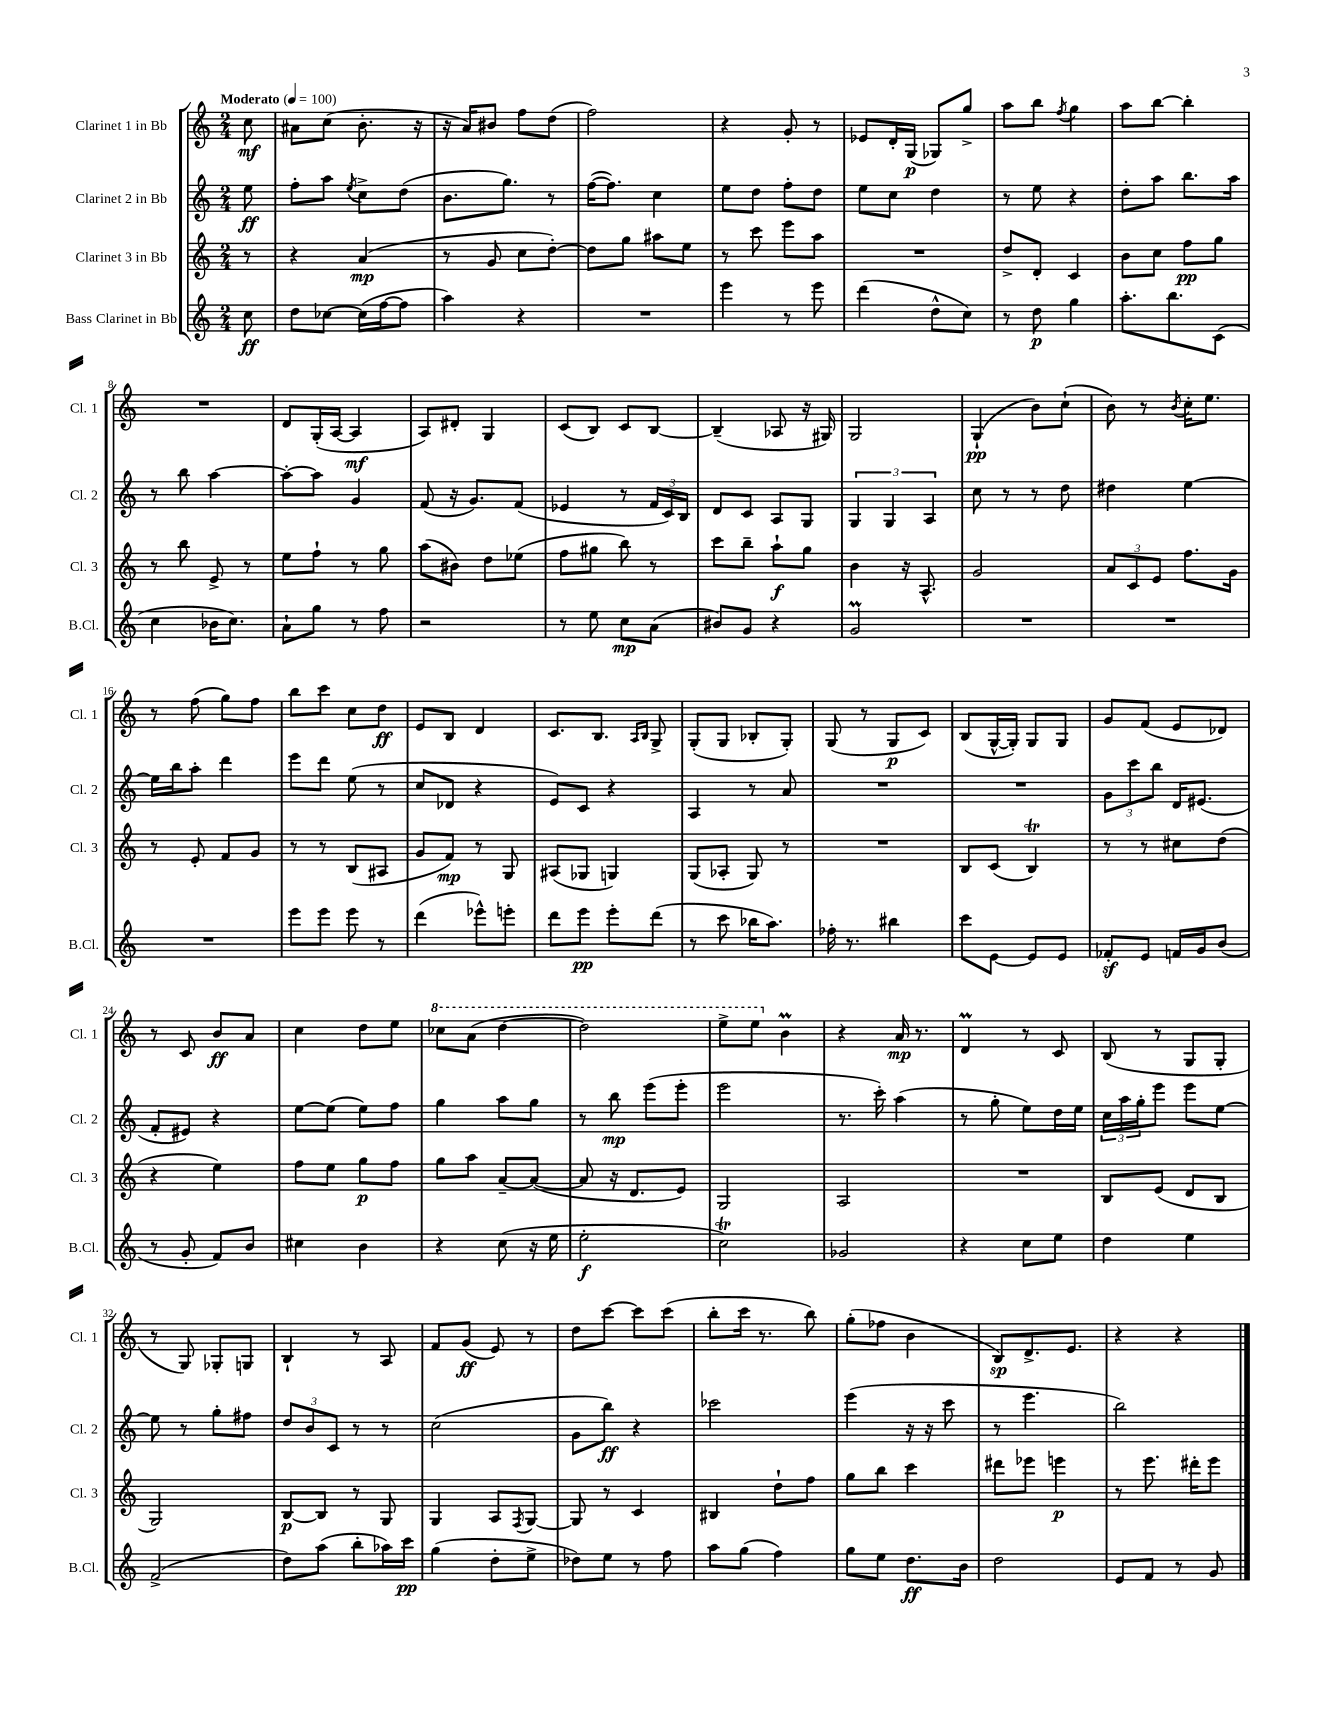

**kern	**kern	**kern	**kern
*staff4	*staff3	*staff2	*staff1
*clefG2	*clefG2	*clefG2	*clefG2
*k[]	*k[]	*k[]	*k[]
*M2/4	*M2/4	*M2/4	*M2/4
*MM100	*MM100	*MM100	*MM100
8cc	8r	8ee	8cc
=	=	=	=
8dd	4r	8ff'	8a#
[8cc-	.	8aa	(8cc
.	.	8qee	.
(16cc-]	(4a	8cc^	8.b'
[16ff	.	.	.
8ff]	.	(8dd	.
.	.	.	16r
=	=	=	=
4aa)	8r	8.b	16r
.	.	.	16a)
.	8g	.	8b#
.	.	8.gg)	.
4r	8cc	.	8ff
.	[8dd')	8r	(8dd
=	=	=	=
2r	8dd]	([16ff	2ff)
.	.	8.ff])	.
.	8gg	.	.
.	8aa#	4cc	.
.	8ee	.	.
=	=	=	=
4eee	8r	8ee	4r
.	8ccc	8dd	.
8r	8eee	8ff'	8g'
8eee	8aa	8dd	8r
=	=	=	=
(4ddd	2r	8ee	8e-
.	.	8cc	16d'
.	.	.	(16G
8dd^^	.	4dd	8G-)
8cc)	.	.	8gg^
=	=	=	=
8r	8dd^	8r	8aa
8dd	8d'	8ee	8bb
.	.	.	8qff
4gg	4c	4r	4gg
=	=	=	=
8.aa'	8b	8dd'	8aa
.	8cc	8aa	[8bb
8.bb	.	.	.
.	8ff	8.bb	4bb']
(8c	8gg	.	.
.	.	16aa	.
=	=	=	=
4cc	8r	8r	2r
.	8bb	8bb	.
16b-	8e^	[4aa	.
8.cc)	.	.	.
.	8r	.	.
=	=	=	=
8a`	8ee	8aa'_	8d
8gg	8ff`	8aa]	(16G'
.	.	.	[16A
8r	8r	4g	4A]
8ff	8gg	.	.
=	=	=	=
2r	(8aa	(8f	8A)
.	8b#)	16r	8d#'
.	.	8.g)	.
.	8dd	.	4G
.	(8ee-	(8f	.
=	=	=	=
8r	8ff	4e-	(8c
8ee	8gg#	.	8B)
8cc	8bb)	8r	8c
(8a	8r	24f	[8B
.	.	24c)	.
.	.	24B	.
=	=	=	=
8b#)	8ccc	8d	(4B~]
8g	8bb~	8c	.
4r	8aa`	8A	8A-
.	8gg	8G	16r
.	.	.	16G#)
=	=	=	=
2g	4b	6G	2G
.	.	6G	.
.	16r	.	.
.	8.A^^	.	.
.	.	6A	.
=	=	=	=
2r	2g	8cc	(4G`
.	.	8r	.
.	.	8r	8b)
.	.	8dd	(8cc`
=	=	=	=
2r	12a	4dd#	8b)
.	12c	.	.
.	.	.	8r
.	12e	.	.
.	.	.	8qb
.	8.ff	[4ee	16cc'
.	.	.	8.ee
.	16g	.	.
=	=	=	=
2r	8r	16ee]	8r
.	.	16bb	.
.	8e'	8aa'	(8ff
.	8f	4ddd	8gg)
.	8g	.	8ff
=	=	=	=
8eee	8r	8eee	8bb
8eee	8r	8ddd	8ccc
8eee	(8B	(8ee	8cc
8r	8A#	8r	8dd
=	=	=	=
(4ddd	8g	8cc	8e
.	8f)	8d-	8B
8eee-^^)	8r	4r	4d
8eee'	8G	.	.
=	=	=	=
8ddd	(8A#	8e)	8.c
8eee	8G-	8c	.
.	.	.	8.B
8eee'	4G)	4r	.
.	.	.	16qqA
.	.	.	16qqB
(8ddd	.	.	8G^
=	=	=	=
8r	(8G	4A	(8G'
8ccc	8A-'	.	8G
16bb-	8G)	8r	8B-'
8.aa)	.	.	.
.	8r	8a	8G')
=	=	=	=
16ff-'	2r	2r	(8G
8.r	.	.	.
.	.	.	8r
4bb#	.	.	8G
.	.	.	8c)
=	=	=	=
8ccc	8B	2r	(8B
[8e	(8c	.	[16G^^
.	.	.	16G'])
8e]	4B)	.	8G
8e	.	.	8G
=	=	=	=
8f-'	8r	12g	8g
.	.	12ccc	.
8e	8r	.	(8f
.	.	12bb	.
16f	8cc#	16d	8e
16g	.	(8.e#	.
(8b	(8dd	.	8d-)
=	=	=	=
8r	4r	8f'	8r
8g'	.	8e#)	8c
8f)	4ee)	4r	8b
8b	.	.	8a
=	=	=	=
4cc#	8ff	[8ee	4cc
.	8ee	(8ee]	.
4b	8gg	8ee)	8dd
.	8ff	8ff	8ee
=	=	=	=
4r	8gg	4gg	8ccc-
.	8aa	.	(8aa
(8cc	[8a~	8aa	[4ddd
16r	(8a_	8gg	.
16ee	.	.	.
=	=	=	=
2ee'	8a]	8r	2ddd])
.	16r	8bb	.
.	8.d	.	.
.	.	(8eee	.
.	8e)	8eee'	.
=	=	=	=
2cc)	2G	2eee	8eee^
.	.	.	8eee
.	.	.	4b
=	=	=	=
2g-	2A	8.r	4r
.	.	16ccc')	.
.	.	(4aa	16a
.	.	.	8.r
=	=	=	=
4r	2r	8r	4d
.	.	8gg'	.
8cc	.	8ee)	8r
8ee	.	16dd	8c
.	.	16ee	.
=	=	=	=
4dd	8B	24cc	(8B
.	.	24aa	.
.	.	24gg'	.
.	(8e	8eee	8r
4ee	8d	8eee	8G
.	8B	[8ee	8G'
=	=	=	=
(2f^	2G)	8ee]	8r
.	.	8r	8G)
.	.	8gg'	8G-'
.	.	8ff#	8G
=	=	=	=
8dd)	[8B	12dd	4B`
.	.	12b	.
(8aa	8B]	.	.
.	.	12c	.
8bb'	8r	8r	8r
16aa-)	8G	8r	8A
16ccc	.	.	.
=	=	=	=
(4gg	4G	(2cc	8f
.	.	.	(8g
8dd'	8A	.	8e)
.	8qF	.	.
8ee^	[8G	.	8r
=	=	=	=
8dd-)	8G]	8g	8dd
8ee	8r	8bb)	[8ccc
8r	4c	4r	8ccc]
8ff	.	.	(8ccc
=	=	=	=
8aa	4B#	2ccc-	8bb'
(8gg	.	.	16ccc
.	.	.	8.r
4ff)	8dd`	.	.
.	8ff	.	8bb)
=	=	=	=
8gg	8gg	(4eee	(8gg'
8ee	8bb	.	8ff-
8.dd	4ccc	16r	4b
.	.	16r	.
.	.	8ccc	.
16b	.	.	.
=	=	=	=
2dd	8ddd#	8r	8B)
.	8eee-	4.eee	8.d^
.	4eee	.	.
.	.	.	8.e
=	=	=	=
8e	8r	2bb)	4r
8f	8.eee	.	.
8r	.	.	4r
.	16ddd#'	.	.
8g	8eee	.	.
==	==	==	==
*-	*-	*-	*-
